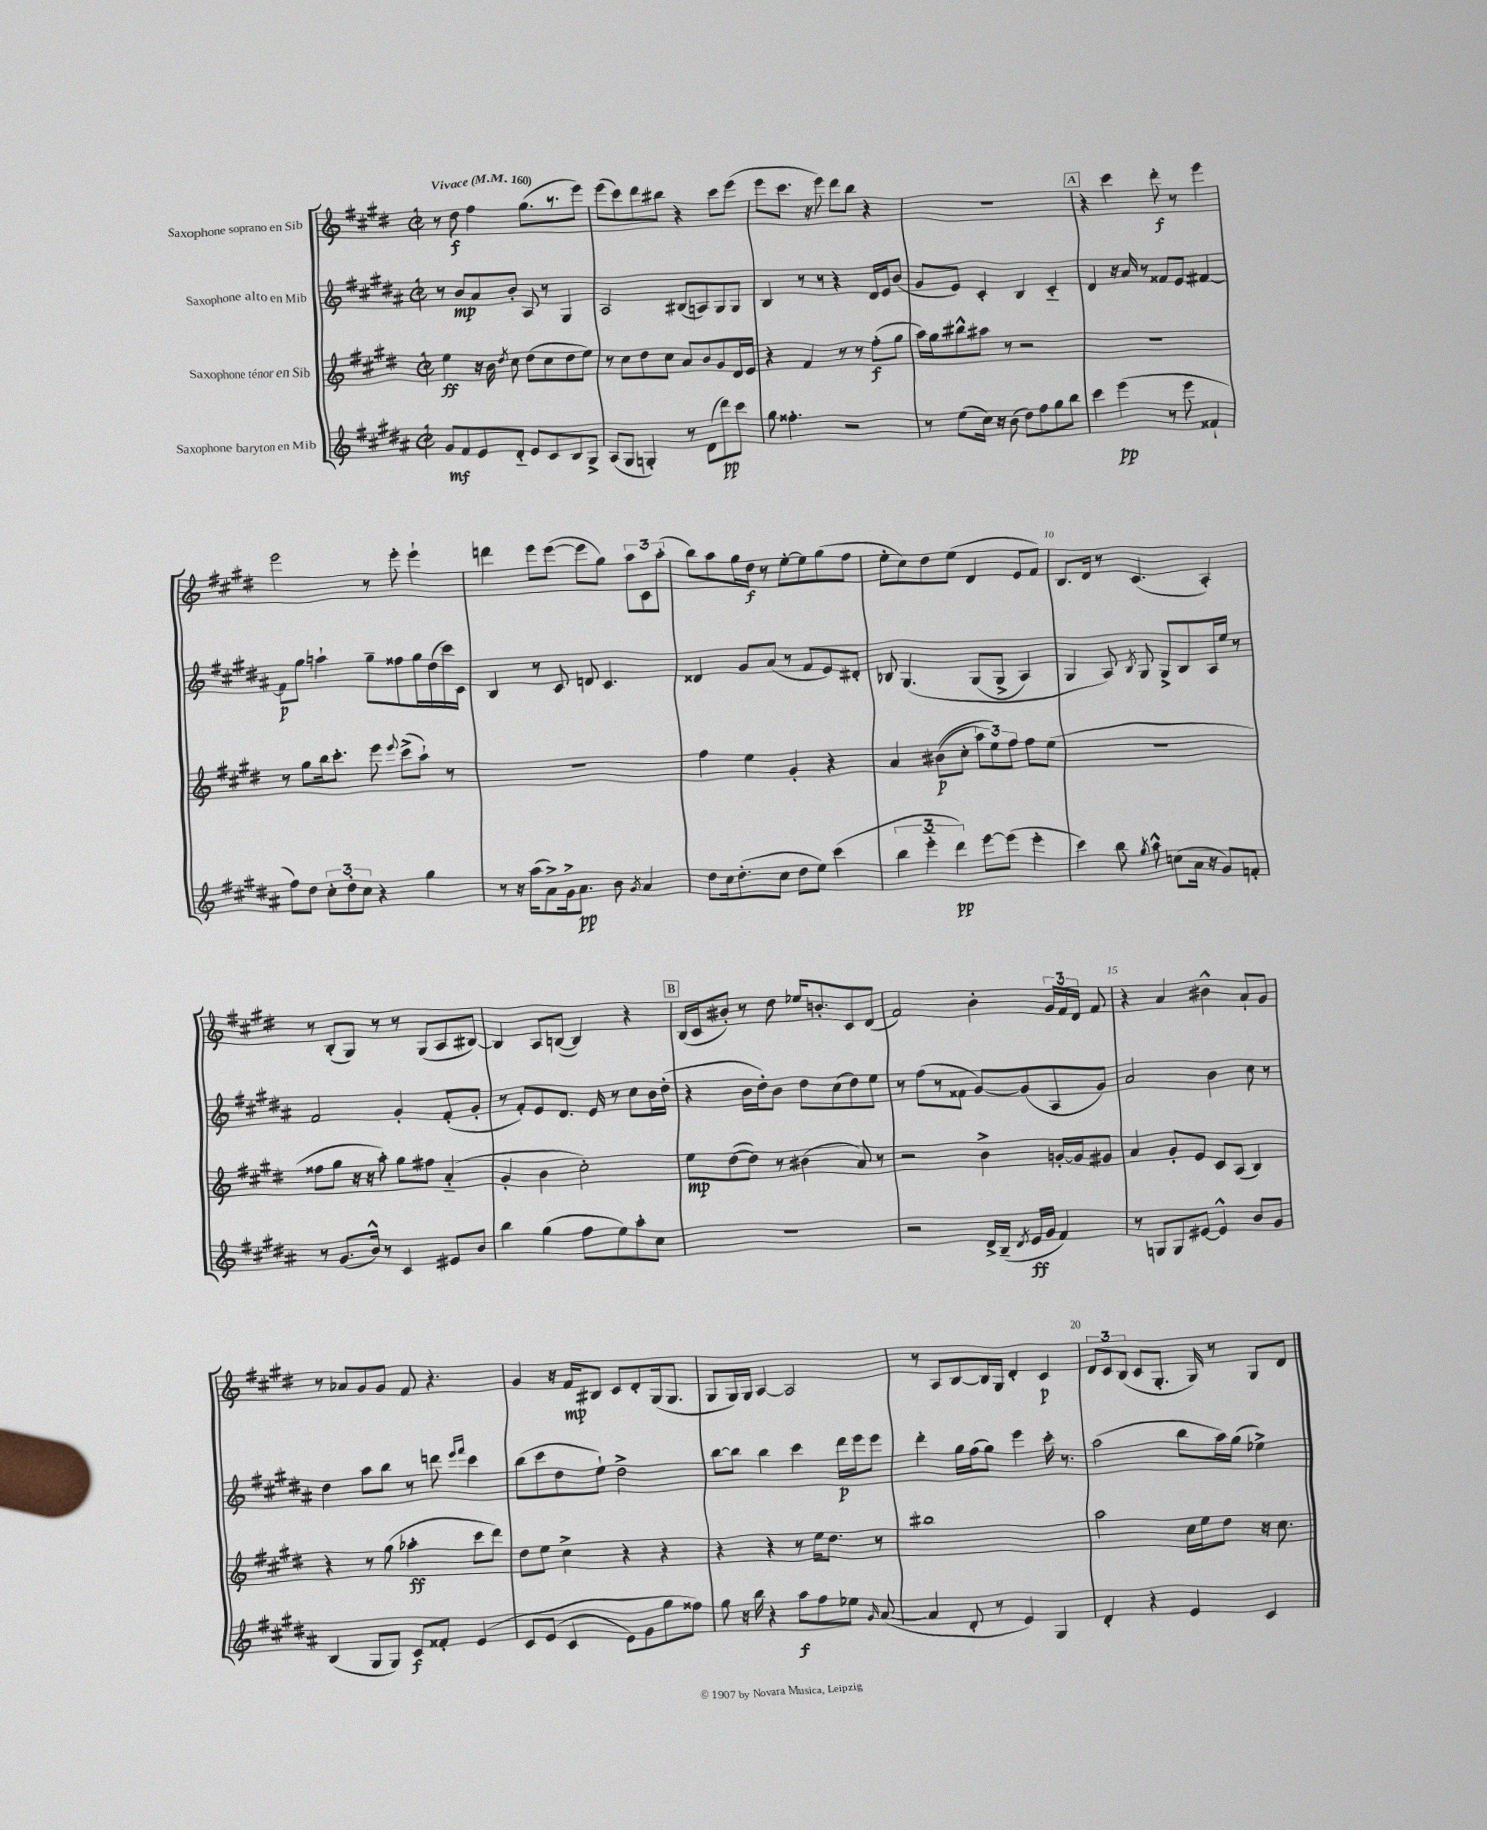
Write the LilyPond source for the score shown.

<<
\new StaffGroup <<
\new Staff = "s0" \with { instrumentName = "Saxophone soprano en Sib" } {
    \clef treble \key e \major \defaultTimeSignature \time 2/2 \tempo "Vivace" 4 = 160
    \autoBeamOff r8 dis''8\f fis''4 gis''8.[( r8. e'''8]) |
    e'''8[( cis'''8) dis'''8 bis''8] r4 cis'''8[ e'''8]( |
    e'''8[ cis'''8.] r16 e'''8) dis'''8[ b''8] r4 |
    R1 |
    \mark \markup { \box "A" } r4 cis'''4 dis'''8-.\f r8 e'''4 |
    e'''2 r8 e'''8-. e'''4-! |
    d'''4 e'''8[ e'''8]~( e'''8[ gis''8]) \tuplet 3/2 { a''8[ cis'8 a''8]-.( } |
    b''8[) a''8 gis''16 dis''16]\f r8 e''8[~-. e''8 gis''8( fis''8] |
    e''8[-. cis''8) dis''8 e''8]( dis'4 e'8[ fis'8]) |
    b8.[ dis'16] r8 cis'4.( a4-.) |
    r8 b8[-.( gis8]) r8 r8 gis8[( a8 bis8]~) |
    bis4 a8[ b8]~( b4) r4 |
    \mark \markup { \box "B" } b16[( cis'16 bis'8]-.) r8 dis''8 ees''16[ b'8.-. cis'8 dis'8]( |
    fis'2) b'4-. \tuplet 3/2 { gis'16[ fis'16 dis'16] } fis'8 |
    r4 a'4 bis'4-^ a'8[-! gis'8] |
    r8 aes'8[ gis'8 gis'8] fis'8 r4. |
    gis'4 r16 fis'16[\mp bis8] cis'8[ dis'8-. gis16( gis8.] |
    gis8[ gis16) gis16] a4~ a2 |
    r8 a8[ b8~ b16 gis16] dis'4-. cis'4\p |
    \tuplet 3/2 { dis'8[ cis'8 b8]( } cis'8[ gis8.]-. gis16) r8 gis8[ dis'8] \bar "|." |
}
\new Staff = "s1" \with { instrumentName = "Saxophone alto en Mib" } {
    \clef treble \key b \major \defaultTimeSignature \time 2/2
    \autoBeamOff r8 b'8[\mp ais'8 b'8]-. ais8 r8 gis4 |
    ais2 bis8[( a8) gis8 gis8] |
    b4 r8 r8 r4 dis'16[ e'16 b'8]( |
    gis'8[ e'8]) cis'4-. b4 cis'4-_ |
    \mark \markup { \box "A" } dis'4 r16 ais'16 r8 fisis'8[ e'8] fis'4~ |
    fis'8[\p gis''8] a''4-! gis''8[-- fisis''8 gis''16 dis''16( cis'''16) cis'16] |
    b4 r8 cis'8 d'8 cis'4. |
    disis'4 gis'8[ ais'8]( r8 fis'8[ e'8) dis'8]-. |
    bes8 gis4.\( gis8[( gis8]-> ais4) |
    gis4 ais8\) \acciaccatura { b8 } gis8 gis8[-> b8 ais16 e''16] r8 |
    fis'2 gis'4-. fis'8[-.( gis'8]-. |
    r8 fis'8[-.) e'8 dis'8.] e'16 r8 cis''8[ b'16 dis''16]-.( |
    \mark \markup { \box "B" } r4 b'16[ dis''16-.) b'8] dis''8[ cis''8( dis''8) e''8] |
    r8 fis''8[( r8 fisis'8] gis'8[~) gis'8( ais8 gis'8]) |
    ais'2 b'4 cis''8 r8 |
    dis''4 ais''8[ b''8] r8 d'''8 \grace { e'''16[ fis'''16] } cis'''4 |
    b''8[( cis'''8 dis''8 e''8]-!) dis''2-> |
    b''8[~ b''8] b''4 cis'''4 dis'''16[\p e'''16 e'''8] |
    dis'''4-. gis''16[ fis''16( gis''8]) e'''4 cis'''16-. r8. |
    ais''2( b''8[ ais''16) gis''16]( ees''4->) \bar "|." |
}
\new Staff = "s2" \with { instrumentName = "Saxophone ténor en Sib" } {
    \clef treble \key e \major \defaultTimeSignature \time 2/2
    \autoBeamOff e''4\ff r16 b'16 \acciaccatura { dis''8 } cis''8 dis''8[( cis''8 dis''8 e''8]) |
    r8 cis''8[ dis''8 cis''8] a'8[ b'8 gis'8 dis'16 e'16] |
    r4 fis'4 r8 r8 fis''8[-.\f( gis''8] |
    a''16[) gis''16 bis''8-^ ais''8] r8 r2 |
    \mark \markup { \box "A" } R1 |
    r8 gis''8[ b''16 cis'''8.]-. e'''8 \appoggiatura { e'''8 } cis'''8[->( a''8]-!) r8 |
    r1 |
    fis''4 e''4 gis'4-. r4 |
    a'4 bis'8[\p(\( cis''8]-. \tuplet 3/2 { a''8[) e''8\) fis''8] } fis''8[ e''8]( |
    r1 |
    fisis''8[ gis''8] r16 r16 a''8-.) gis''8[ fis''8] a'4-_( |
    gis'4-. b'4 cis''2-.) |
    \mark \markup { \box "B" } e''8[\mp dis''8~( dis''8]) r8 bis'4( a'8) r8 |
    r2 b'4-> g'16[~-. g'16 gis'8] |
    a'4 gis'8[-. e'8] cis'8[ a8]( b4) |
    r4 r8 gis''8( aes''4-.\ff cis'''8[ dis'''8]) |
    dis''8[ e''8] cis''4-> r4 r4 |
    r4 r4 r8 e''16[ dis''8.] r8 |
    bis''1 |
    a''2 cis''16[ e''16 dis''8] r16 cis''8. \bar "|." |
}
\new Staff = "s3" \with { instrumentName = "Saxophone baryton en Mib" } {
    \clef treble \key b \major \defaultTimeSignature \time 2/2
    \autoBeamOff gis'8[\mf fis'8 e'8 dis'8]-_ e'8[ cis'8 b8 gis8]-> |
    ais8[( gis8] g4-.) r8 dis'8[( dis'''8\pp) cis'''8] |
    gis''8 fisis''4.-. r2 |
    r8 e''8[( cis''16]) r16 b'8( dis''8[) fis''8 gis''8 b''8] |
    \mark \markup { \box "A" } cis'''4 e'''4\pp( r8 e'''8 fisis'4-! |
    fis''8[) dis''8] \tuplet 3/2 { cis''8[-. dis''8-. cis''8] } r4 gis''4 |
    r8 r16 ais''16[( ais'8->) gis'16-> ais'8.]\pp b'8 \acciaccatura { gis'8 } ais'4 |
    dis''8[ cis''16 dis''8.-.( cis''8] dis''8[ e''8]) cis'''4( |
    \tuplet 3/2 { b''4 e'''4-_ dis'''4\pp) } e'''8[~ e'''8]( e'''4-. |
    cis'''4) b''8 \acciaccatura { gis''8 } ais''8-^ c''8[( ais'16] r16 gis'8[) f'8]-. |
    r8 gis'8.[( b'16]-^) r8 cis'4 eis'8[ b'8] |
    b''4 gis''4( fis''8[ e''8) ais''8-. cis''8] |
    \mark \markup { \box "B" } R1 |
    r2 dis'16[-> b16]--( \acciaccatura { dis'8 } e'16[\ff gis'16] fis'4) |
    r8 g8[ g8 eis'8]~ eis'4-^ b'8[ gis'8] |
    b4( gis8[ gis8]) cis'8[\f fisis'8]-. e'4\( |
    cis'8[ e'8]( cis'4 e'8[) gis'8 gis''8 fisis''8]\) |
    gis''8 r16 b''16 r4 ais''8[\f fis''8 ees''8] \grace { gis'16 } ais'8~( |
    ais'4 dis'8-. r8 e'4) gis4 |
    dis'4-. r4 e'4 cis'4 \bar "|." |
}
>>
>>
\layout { \context { \Score \override BarNumber.break-visibility = ##(#f #t #t) barNumberVisibility = #(every-nth-bar-number-visible 5) } }
